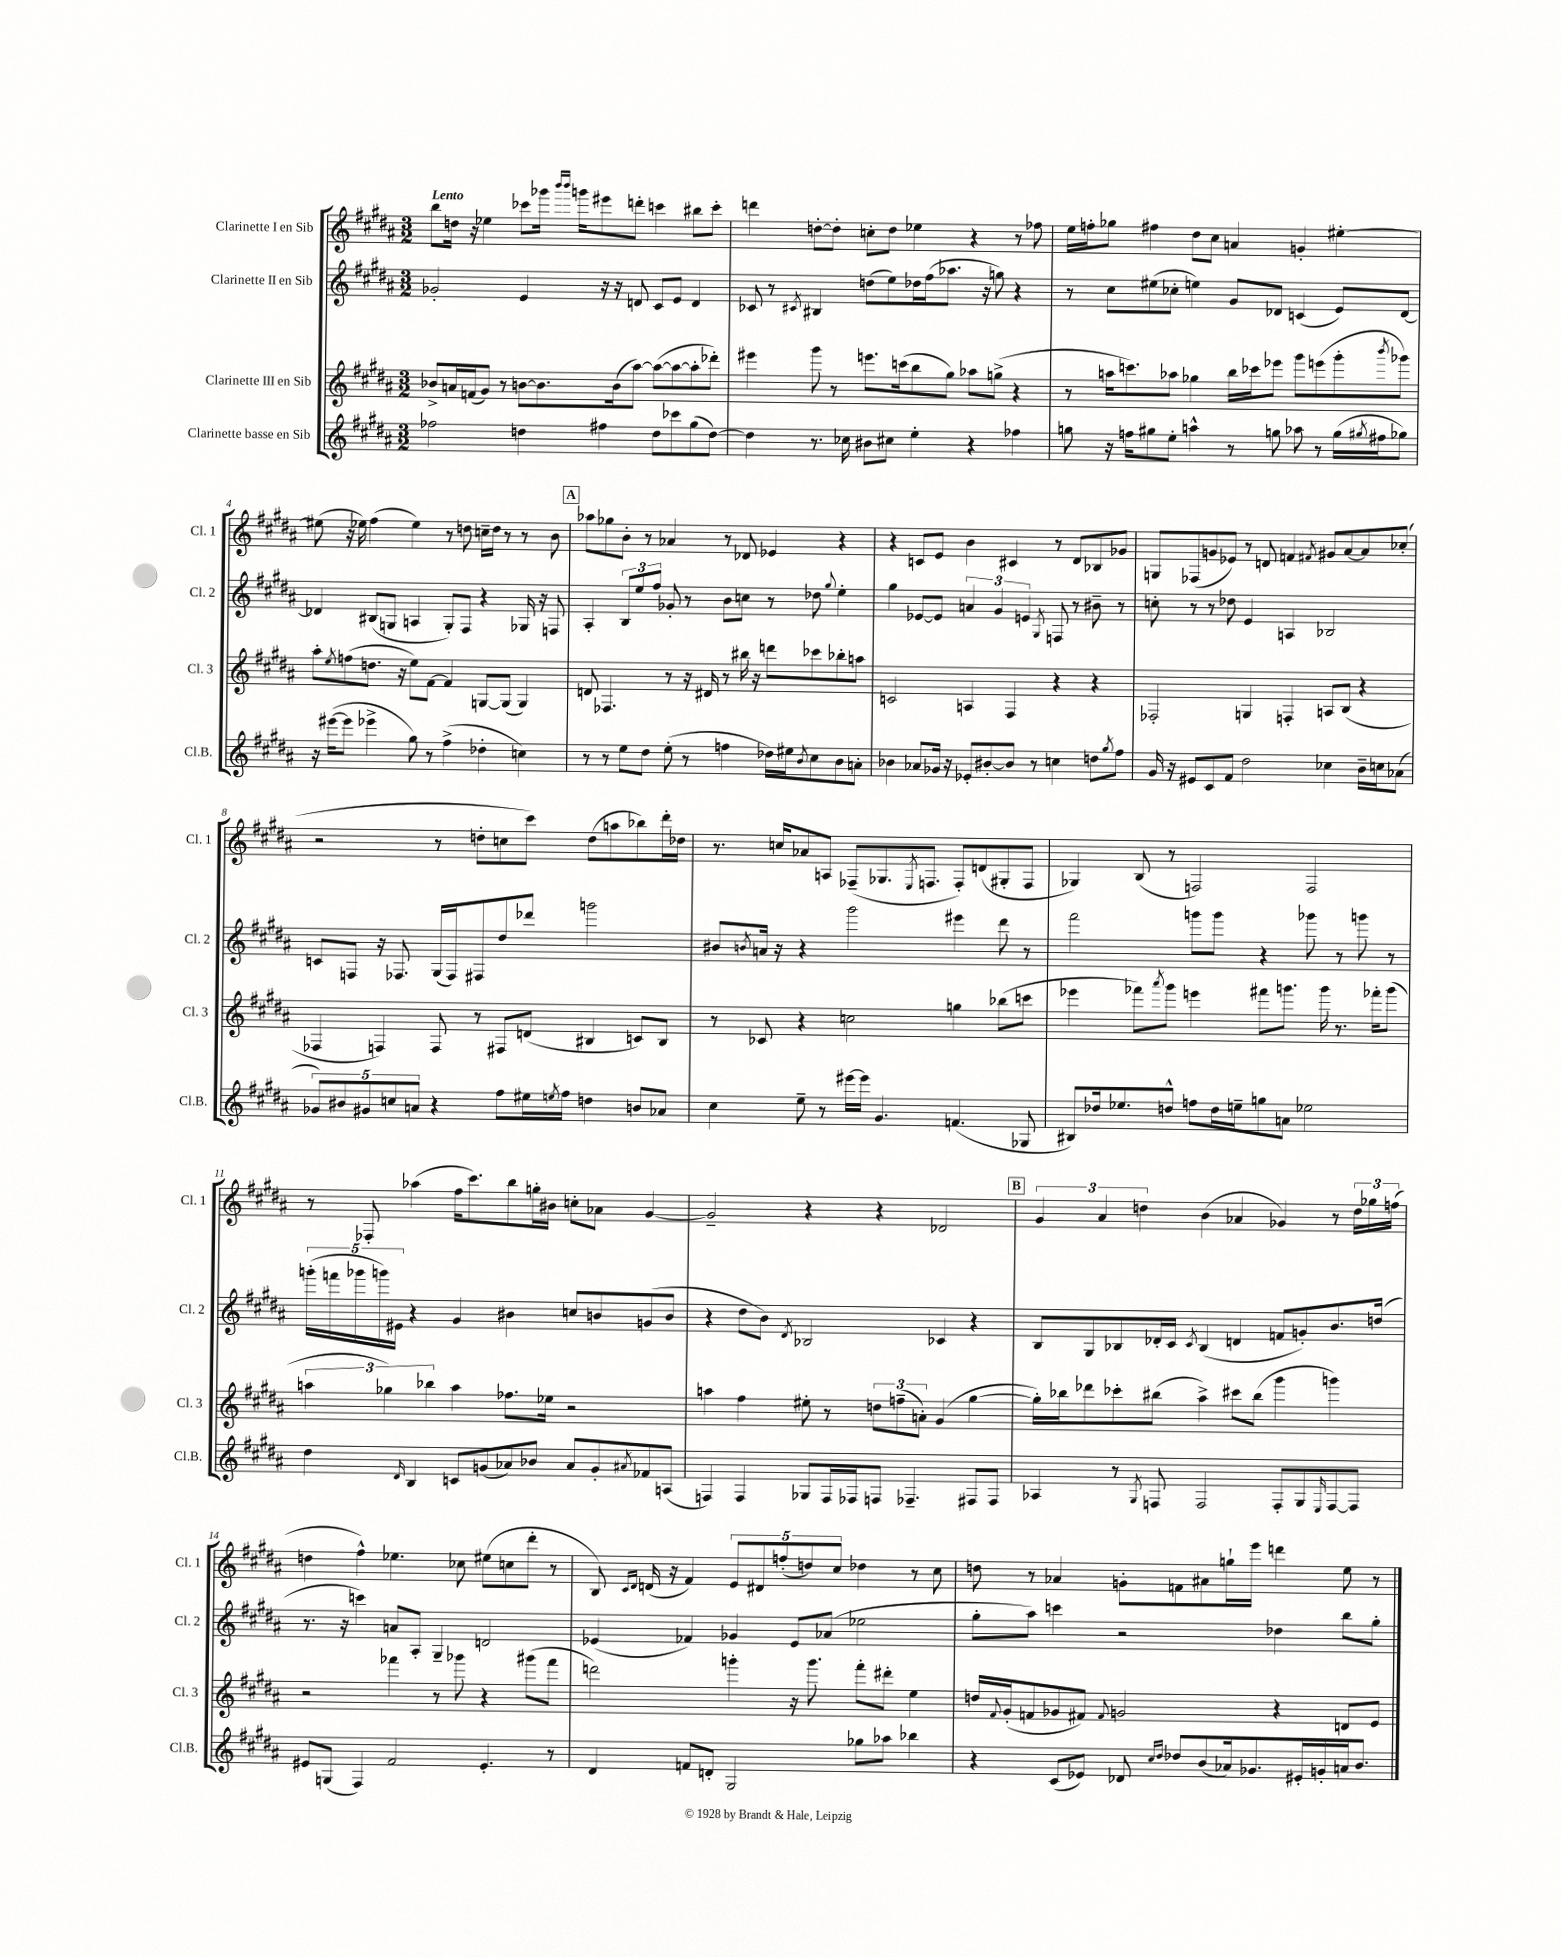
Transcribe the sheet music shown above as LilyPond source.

<<
\new StaffGroup <<
\new Staff = "s0" \with { instrumentName = "Clarinette I en Sib" shortInstrumentName = "Cl. 1" } {
    \clef treble \key b \major \numericTimeSignature \time 3/2 \tempo "Lento"
    b''8 d''16 r16 ees''4 ces'''8 ges'''16 \grace { b'''16 b'''16 } g'''16 eis'''8 d'''8-. c'''4 bis''8 c'''8-. |
    d'''4 d''8~-. d''8-. c''8-. d''8 ees''4 r4 r8 fes''8 |
    e''16 f''16-. ges''8 fis''4 dis''8 cis''8 a'4 g'4-. eis''4~-. |
    eis''8( r16 ees''16) fis''4( ees''4) r8 d''8 c''16-- d''16 r8 r8 b'8 |
    \mark \markup { \box "A" } aes''8 ges''8 b'8-. r8 aes'4 r8 des'8 ees'4 r4 |
    r4 c'8 e'8 b'4 cis'4 r8 dis'8 bes8 ges'8 |
    g8 fes8( g'8 ees'8) r8 d'8 f'4 \acciaccatura { fis'8 } gis'8 ais'8~ ais'8 ces''8-.( |
    r2 r8 d''8-. c''8 cis'''8) d''8( a''8 bes''8) dis'''16-. des''16 |
    r8. c''16 aes'8 a8 fes8--( ges8. \acciaccatura { e8 } f8. f8-.) d'8( gis8-. f8 |
    ges4) b8( r8 f2) f2 |
    r8 fes8-. aes''4( fis''16 cis'''8.) b''8 g''16-. bis'16 c''8-. aes'8 gis'4~ |
    gis'2-- r4 r4 des'2 |
    \mark \markup { \box "B" } \tuplet 3/2 { gis'4 ais'4 d''4 } b'4( aes'4 ges'4) r8 \tuplet 3/2 { d''16 ges''16 f''16( } |
    d''4 fis''4-^) ees''4. ces''8 eis''8( c''8 dis'''8-. r8 |
    b8) \grace { cis'16 dis'16 } d'16( r16 fis'4) \tuplet 5/4 { e'8 dis'8 f''8-.( d''8) cis''8 } des''4 r8 cis''8 |
    d''8 r8 aes'4 g'8-. f'8 ais'8 g''16-! e'''16 d'''4 e''8 r8 \bar "|." |
}
\new Staff = "s1" \with { instrumentName = "Clarinette II en Sib" shortInstrumentName = "Cl. 2" } {
    \clef treble \key b \major \numericTimeSignature \time 3/2
    ges'2-. e'4 r16 r16 d'8 cis'8 e'8 d'4 |
    ces'8 r8 \acciaccatura { cis'8 } bis4 d''8( e''8) des''16 fis''16( aes''8. r16 g''8) r4 |
    r8 cis''8 eis''8( ces''8-. e''4) gis'8 des'8 c'4( e'8) des'8~ |
    des'4 bis8( g8 a4 g8-.) fis8 r4 ges16 r16 f8 |
    \mark \markup { \box "A" } ais4-. \tuplet 3/2 { b8 e''8 fis''8 } ges'8-. r8 b'8 c''8 r8 des''8 \appoggiatura { gis''8 } e''4-. |
    gis''4 ees'8~ ees'8 \tuplet 3/2 { a'4 gis'4 e'4 } \acciaccatura { gis8 } f8 r8 bis'8-- r8 |
    c''8-. r8 r8 des''8 e'4 a4 bes2 |
    c'8 f8 r16 fes8. gis16( fes16) fis8 dis''8 des'''8 g'''2 |
    bis'8 \acciaccatura { b'8 } a'16 r16 r4 gis'''2 eis'''4 dis'''8 r8 |
    fis'''2 g'''8 g'''8 r4 ges'''8 r8 g'''8 r8 |
    \tuplet 5/4 { g'''16-.( f'''16 ges'''16 g'''16) eis'16 } r4 gis'4 bis'4 c''8 b'8 g'8( b'8 |
    r4 dis''8 b'8) \acciaccatura { dis'8 } bes2 ces'4 r4 |
    \mark \markup { \box "B" } b8 gis8 bes8 des'16-. cis'16 \acciaccatura { cis'8 } bes4( d'4 f'8 g'8-.) b'8. d''16( |
    r8. r16 c'''4) a'8 ais8-. gis4-- d'2 |
    ees'4( fes'4) ges'4 ees'8 aes'8( ees''2 |
    gis''8-. ais''8) c'''4 r2 des''4 b''8 gis''8-. \bar "|." |
}
\new Staff = "s2" \with { instrumentName = "Clarinette III en Sib" shortInstrumentName = "Cl. 3" } {
    \clef treble \key b \major \numericTimeSignature \time 3/2
    bes'8-> a'16 f'16( gis'8) r8 b'8~ b'8. b'16( ais''8~) ais''8~( ais''8~ ais''8-. des'''8-.) |
    eis'''4 gis'''8 r8 e'''8. c'''16( b''8 gis''8) aes''8 g''8->( r4 |
    r8 a''16 c'''8.) aes''8 ges''4 b''16 ces'''16 ees'''8 gis'''8 e'''8( gis'''8-. \acciaccatura { b'''8 } ges'''8) |
    ais''8-. \acciaccatura { e''8 } f''8( d''8. r16 e''8) fis'8~ fis'4 g8~ g8( g4) |
    \mark \markup { \box "A" } d'8 fes4. r8 r16 dis'16 r8 bis''16 r16 d'''8 ces'''8 bes''8-. a''8 |
    c'2 a4 fis4 r4 r4 |
    fes2-. g4 f4-. a8 b8( r4 |
    fes4 f4) f8 r8 fis8 d'8( bis4 c'8) bis8 |
    r8 ces'8 r4 c''2 g''4 bes''8( c'''8 |
    ees'''4 fes'''8) \acciaccatura { ais'''8 } gis'''8 e'''4 fis'''8 g'''8. g'''16 r8. fes'''16-. g'''8( |
    \tuplet 3/2 { a''4 ges''4) bes''4 } a''4 fes''8. ees''16 r2 |
    a''4 fis''4 eis''8-. r8 \tuplet 3/2 { d''8 f''8--( a'8-.) } gis'4( gis''4~ |
    \mark \markup { \box "B" } gis''16-.) bes''16 des'''8 ces'''8-. bis''8( ais''4->) cis'''8 bis''8( gis'''4 g'''4) |
    r2 fes'''4 r8 ges'''8 r4 gis'''8( fes'''8 |
    d'''2) g'''4-. r16 g'''8. fis'''8-. dis'''8-. e''4 |
    d''16 \appoggiatura { fis'8 } gis'16-.( f'8 ges'8 fis'8) \appoggiatura { fis'8 } g'2 r4 d'8 e'8 \bar "|." |
}
\new Staff = "s3" \with { instrumentName = "Clarinette basse en Sib" shortInstrumentName = "Cl.B." } {
    \clef treble \key b \major \numericTimeSignature \time 3/2
    fes''2 d''4 fis''4 d''8 ces'''8 gis''8( d''8~) |
    d''4 r8. ces''16 bis'8 cis''8 e''4-. r4 fes''4 |
    g''8 r16 f''16 gis''8 e''8-. a''4-^ r8 g''8 aes''8 r8 g''16( \acciaccatura { gis''8 } fis''16 ges''8) |
    r16 eis'''16~( eis'''8 ees'''4-> gis''8) r8 fis''4->( des''4-. c''4) |
    \mark \markup { \box "A" } r8 r8 e''8 dis''8 e''8-.( r8 f''4 des''16) eis''16 \acciaccatura { b'8 } cis''8 b'8 a'8-. |
    bes'4 aes'8 ges'16 r16 ees'8-. bis'8~-. bis'8 r8 c''4 d''8 \acciaccatura { gis''8 } fis''8 |
    gis'16 r16 eis'8 cis'8 fis'8 dis''2 ces''4 b'16-- c''16 aes'8( |
    \tuplet 5/4 { ges'8) bis'8 gis'8 c''8 a'8 } r4 fis''8 eis''16 \acciaccatura { e''8 } fis''16 d''4 b'8 aes'8 |
    cis''4 e''8-- r8 eis'''16~ eis'''16 gis'4. f'4.( ges8 |
    bis8) des''16 ees''8. d''8-^ f''8 d''16 e''16-- g''8 a'8 ees''2 |
    dis''4 \grace { dis'16 } b4 c'8 g'8( aes'8) bes'8 aes'8 g'8-. \acciaccatura { ais'8 } fes'8 a8( |
    f4) f4 ges8 f16 fes16 f8 fes4.-- fis8 fis8 |
    \mark \markup { \box "B" } aes4 r8 \acciaccatura { gis8 } f8 f2 f8-. gis8 \grace { e16 } f8~ f8 |
    eis'8 g8( fis4) fis'2 eis'4.-. r8 |
    dis'4 f'8 d'8-. gis2 ges''8 aes''8 bes''4 |
    r4 cis'8( ees'8) des'8 \grace { cis''16 dis''16 } des''8 b'8( aes'16) ges'8. eis'16-. g'16-. a'16 b'8. \bar "|." |
}
>>
>>
